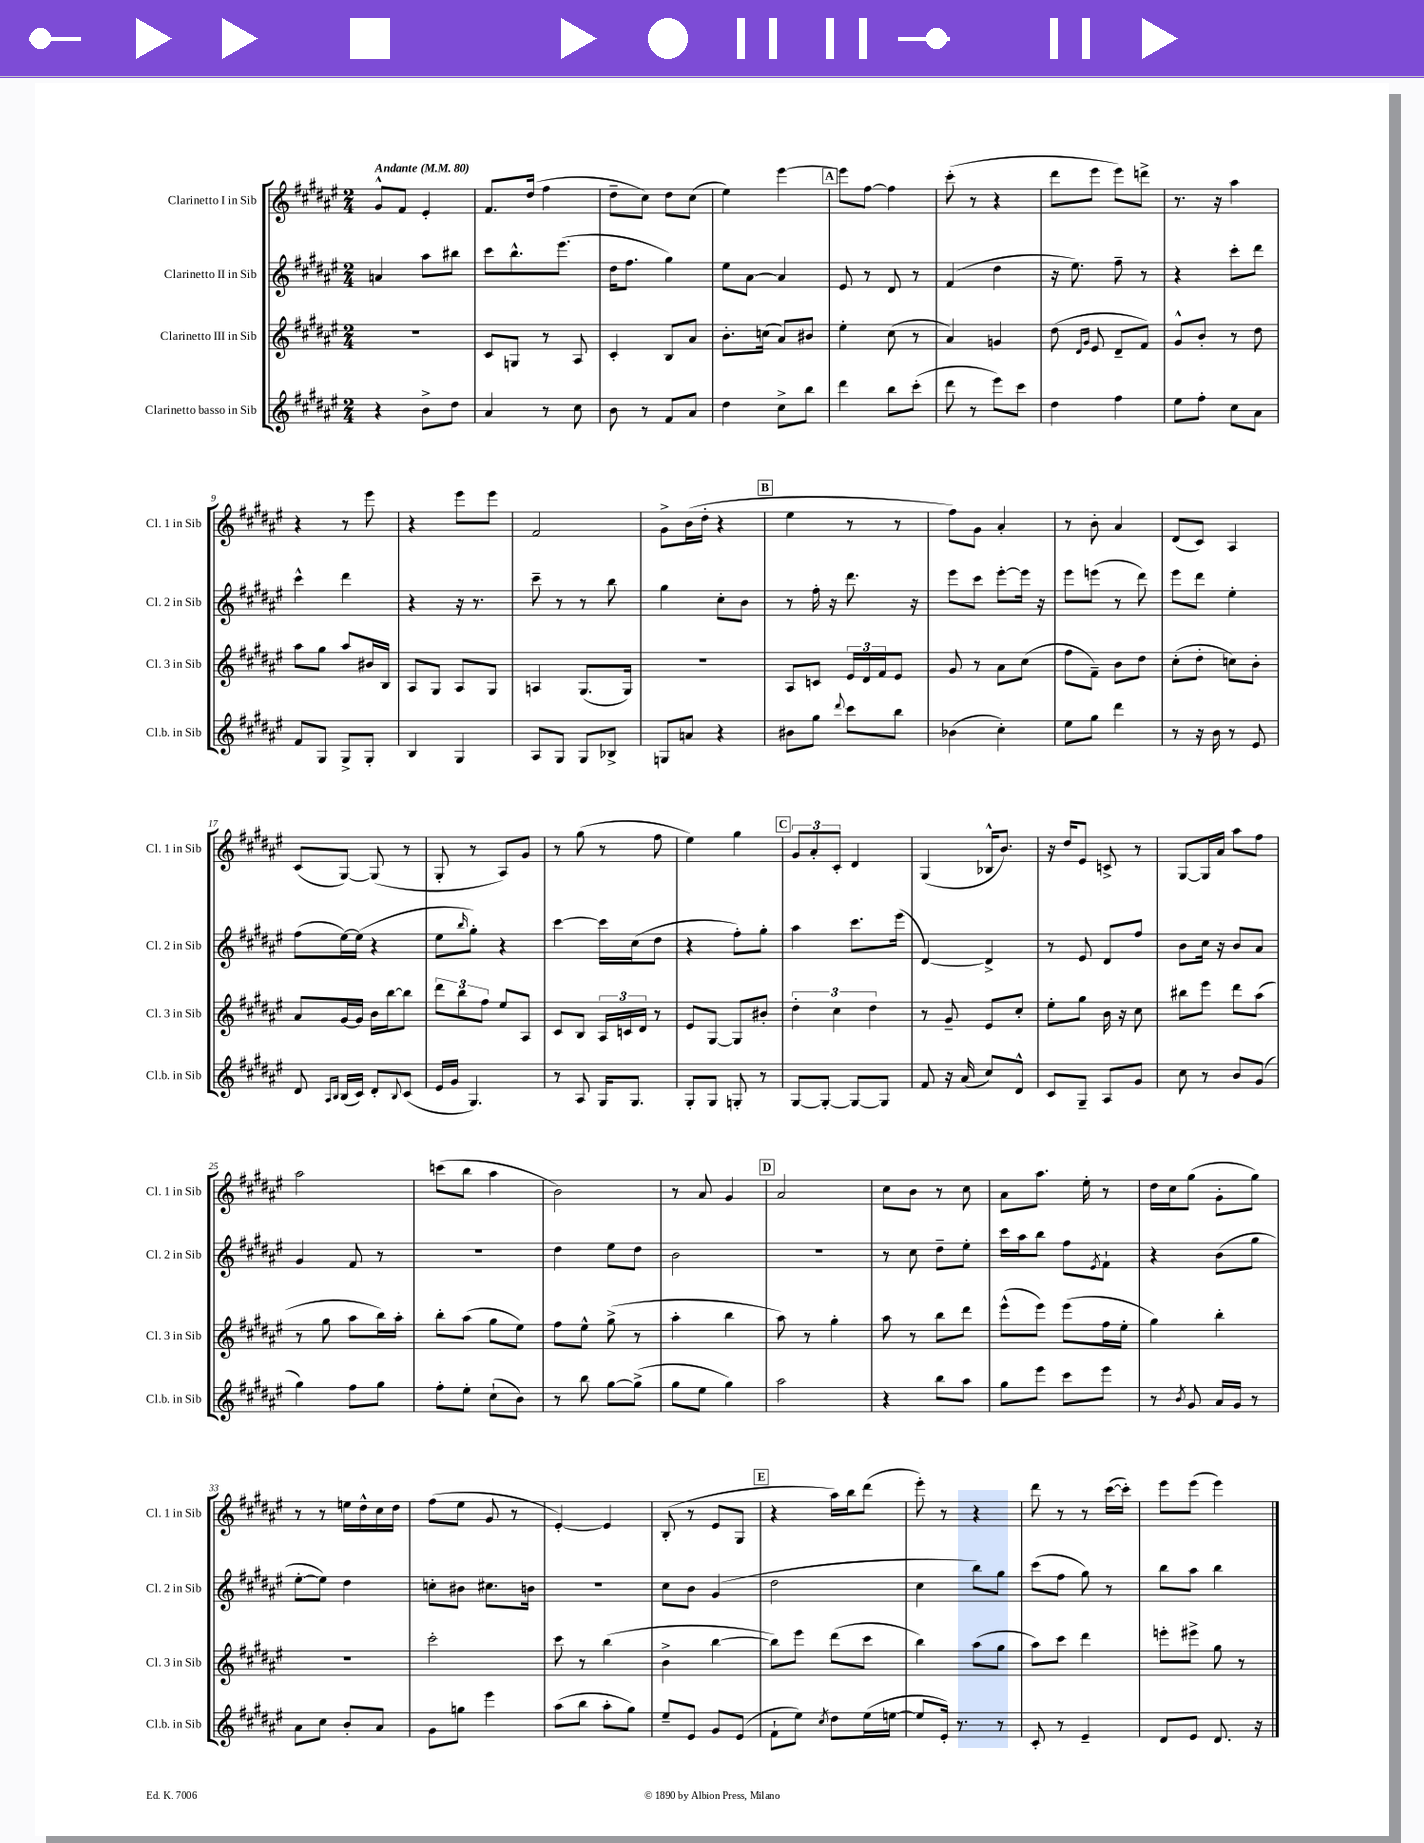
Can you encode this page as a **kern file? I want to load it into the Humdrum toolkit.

**kern	**kern	**kern	**kern
*part4	*part3	*part2	*part1
*staff4	*staff3	*staff2	*staff1
*I"Clarinetto basso in Sib	*I"Clarinetto III in Sib	*I"Clarinetto II in Sib	*I"Clarinetto I in Sib
*I'Cl.b. in Sib	*I'Cl. 3 in Sib	*I'Cl. 2 in Sib	*I'Cl. 1 in Sib
*clefG2	*clefG2	*clefG2	*clefG2
*k[f#c#g#d#a#e#]	*k[f#c#g#d#a#e#]	*k[f#c#g#d#a#e#]	*k[f#c#g#d#a#e#]
*M2/4	*M2/4	*M2/4	*M2/4
*MM80	*MM80	*MM80	*MM80
=1	=1	=1	=1
!	!	!	!LO:TX:a:B:t=Andante
4r	2r	4an/	8g#^^/L
.	.	.	8f#/J
8b^\L	.	8aa#\L	4e#'/
8dd#\J	.	8bb#X\J	.
=2	=2	=2	=2
4a#/	8c#/L	8ccc#\L	8.f#/L
.	8Gn/J	8.bb^^\	.
.	.	.	(16dd#/Jk
8r	8r	.	4ff#\
.	.	(8.eee#\J	.
8cc#\	8A#/	.	.
=3	=3	=3	=3
8b\	4c#'/	16dd#\KL	8dd#~\L
.	.	8.ff#\J	.
8r	.	.	8cc#\J)
8f#/L	8B/L	4gg#\)	8dd#\L
8a#/J	8a#/J	.	(8cc#\J
=4	=4	=4	=4
4dd#\	8.b'\L	8ee#\L	4ee#\)
.	.	[8a#\J	.
.	(16ccn\Jk	.	.
8cc#^\L	8a#/L)	4a#/]	[4eee#\
8bb\J	8b#X/J	.	.
!!LO:REH:place=s1:t=A
=5	=5	=5	=5
4ddd#\	4ee#'\	8e#/	8eee#\L]
.	.	8r	[8ff#\J
8bb\L	(8cc#\	8d#/	4ff#\]
(8ccc#'\J	8r	8r	.
=6	=6	=6	=6
8ddd#\	4a#/)	(4f#/	(8ccc#'\
8r	.	.	8r
8eee#\L)	4gn/	4dd#\	4r
8ccc#\J	.	.	.
=7	=7	=7	=7
4dd#\	(8dd#\	16r	8ddd#\L
.	.	8.ee#\)	.
.	16qqd#/LL	.	.
.	16qqg#/JJ	.	.
.	8e#/	.	8eee#\J
4ff#\	8d#~/L	8ff#~\	8eee#\L)
.	8f#/J)	8r	8dddn^\J
=8	=8	=8	=8
8ee#\L	8g#^^/L	4r	8.r
8ff#'\J	8b'/J	.	.
.	.	.	16r
8cc#\L	8r	8ccc#'\L	4aa#\
8a#\J	8dd#\	8ddd#\J	.
!!LO:LB:g=z
=9	=9	=9	=9
8f#/L	8aa#\L	4ccc#^^\	4r
8G#/J	8gg#\J	.	.
8G#^/L	8aa#/L	4ddd#\	8r
8G#'/J	16b#X/L	.	8eee#\
.	16B/JJ	.	.
=10	=10	=10	=10
4B/	8A#/L	4r	4r
.	8G#/J	.	.
4G#/	8A#/L	16r	8eee#\L
.	.	8.r	.
.	8G#/J	.	8eee#\J
=11	=11	=11	=11
8A#/L	4An/	8ccc#~\	2f#/
8G#/J	.	8r	.
8G#/L	(8.G#/L	8r	.
8B-X^/J	.	8bb\	.
.	16G#/Jk)	.	.
=12	=12	=12	=12
8Gn/L	2r	4gg#\	8g#^\L
8an/J	.	.	(16b\L
.	.	.	16dd#'\JJ
4r	.	8cc#'\L	4r
.	.	8b\J	.
!!LO:REH:place=s1:t=B
=13	=13	=13	=13
8b#X\L	8A#/L	8r	4ee#\
8gg#\J	8cn/J	16ff#'\	.
.	.	16r	.
8qqddd#/	.	.	.
8ccc#\L	24e#/LL	8.ddd#\	8r
.	24d#/	.	.
.	24f#/J	.	.
8bb\J	8e#/J	.	8r
.	.	16r	.
=14	=14	=14	=14
(4b-X\	8g#/	8eee#\L	8ff#\L)
.	8r	8ccc#\J	8g#\J
4cc#'\)	8a#\L	[8eee#'\L	4a#'/
.	(8cc#\J	16eee#\Jk]	.
.	.	16r	.
=15	=15	=15	=15
8ee#\L	8ff#\L	8eee#\L	8r
8gg#\J	8f#~\J)	(8eeen\J	8b'\
4ddd#\	8b\L	8r	4a#/
.	8dd#\J	8ddd#\)	.
=16	=16	=16	=16
8r	(8cc#'\L	8eee#\L	(8d#/L
16r	8dd#'\J	8ddd#\J	8c#/J)
16b\	.	.	.
8r	8ccn\L)	4ee#'\	4A#/
8e#/	8b'\J	.	.
!!LO:LB:g=z
=17	=17	=17	=17
8d#/	8a#/L	(8ff#\L	(8c#/L
16qqA#/LL	.	.	.
16qqB/JJ	.	.	.
(16B/LL	[16g#/L	[16ee#\L)	[8G#/J)
16c#/JJ)	16g#/JJ]	(16ee#\JJ]	.
8d#'/L	16b\LL	4r	(8G#/]
.	[16bb\J	.	.
8qqB/	.	.	.
(8c#/J	8bb\J]	.	8r
=18	=18	=18	=18
16e#/LL	12ddd#\L	8ee#\L	8G#'/
16g#/JJ	.	.	.
.	12bb\	.	.
.	.	16qqbb/	.
4.G#/)	.	8gg#'\J)	8r
.	12ff#\J	.	.
.	8ee#/L	4r	8A#/L)
.	8A#/J	.	8g#/J
=19	=19	=19	=19
8r	8c#/L	[4ccc#\	8r
8A#/	8B/J	.	(8gg#\
16G#/KL	24A#/LL	16ccc#\LL]	8r
.	24cn/	.	.
8.G#/J	.	(16cc#\J	.
.	24d#/JJ	.	.
.	8r	8dd#\J	8ff#\
=20	=20	=20	=20
8G#'/L	8e#/L	4r	4ee#\)
8G#/J	[8G#/J	.	.
8Gn'/	8G#/L]	8ff#'\L)	4gg#\
8r	8b#X'/J	8gg#'\J	.
!!LO:REH:place=s1:t=C
=21	=21	=21	=21
[8G#/L	6dd#'\	4aa#\	12g#/L
.	.	.	12a#'/
8G#'/J_	.	.	.
.	6cc#\	.	12c#'/J
8G#/L_	.	8.ccc#\L	4d#/
.	6dd#\	.	.
8G#/J]	.	.	.
.	.	(16eee#\Jk	.
=22	=22	=22	=22
8f#/	8r	[4d#/)	(4G#/
16r	8g#~/	.	.
(16a#/	.	.	.
8cc#/L)	8e#/L	4d#^/]	16B-X^^/KL
.	.	.	8.b/J)
8d#^^/J	8cc#'/J	.	.
=23	=23	=23	=23
8c#/L	8ee#'\L	8r	16r
.	.	.	16dd#/KL
8G#~/J	8gg#\J	8e#/	8e#/J
8A#/L	16b\	8d#/L	8cn^/
.	16r	.	.
8g#/J	8cc#\	8ff#/J	8r
=24	=24	=24	=24
8cc#\	8bb#X\L	8b\L	[8G#/L
8r	8eee#\J	16cc#\Jk	16G#/L]
.	.	16r	16a#/JJ
8b/L	8ddd#\L	8b/L	8aa#\L
(8g#/J	(8aa#\J	8a#/J	8ff#\J
!!LO:LB:g=z
=25	=25	=25	=25
4gg#\)	8r	4g#/	2aa#\
.	8gg#\	.	.
8ff#\L	8aa#\L	8f#/	.
8gg#\J	16bb\L)	8r	.
.	16aa#'\JJ	.	.
=26	=26	=26	=26
8ff#'\L	8bb'\L	2r	(8cccn\L
8ee#'\J	(8aa#\J	.	8bb\J
(8cc#`\L	8gg#\L	.	4aa#\
8b\J)	8ee#\J)	.	.
=27	=27	=27	=27
8r	8ff#\L	4dd#\	2b\)
8bb\	8ee#^^\J	.	.
[8gg#\L	(8gg#^\	8ee#\L	.
(8gg#^\J]	8r	8dd#\J	.
=28	=28	=28	=28
8gg#\L	4aa#'\	2b\	8r
8ee#\J	.	.	8a#/
4gg#\)	4bb\	.	4g#/
!!LO:REH:place=s1:t=D
=29	=29	=29	=29
2aa#\	8aa#\)	2r	2a#/
.	8r	.	.
.	4gg#'\	.	.
=30	=30	=30	=30
4r	8aa#\	8r	8cc#\L
.	8r	8cc#\	8b\J
8bb\L	8bb\L	8dd#~\L	8r
8aa#\J	8ddd#\J	8ee#'\J	8cc#\
=31	=31	=31	=31
8gg#\L	(8eee#^^\L	16ccc#\LL	8a#\L
.	.	16aa#\J	.
8eee#\J	8eee#\J)	8bb\J	8.aa#\J
8ccc#\L	(8eee#\L	8ff#\L	.
.	.	.	16ee#'\
.	.	8qe#/	.
8eee#\J	16ff#\L	8f#`\J	8r
.	16ee#'\JJ	.	.
=32	=32	=32	=32
8r	4gg#\)	4r	16dd#\LL
.	.	.	16cc#\J
8qb/	.	.	.
8g#/	.	.	(8gg#\J
16a#/LL	4bb'\	(8b\L	8g#'\L
16g#/JJ	.	.	.
8r	.	8gg#\J	8gg#\J)
!!LO:LB:g=z
=33	=33	=33	=33
8a#\L	2r	[8ee#'\L	8r
8cc#\J	.	8ee#\J])	8r
8b'/L	.	4dd#\	16een\LL
.	.	.	16dd#^^\
8a#/J	.	.	16cc#\
.	.	.	16dd#\JJ
=34	=34	=34	=34
8g#\L	2ccc#'\	8ccn'\L	(8ff#\L
8ggn\J	.	8b#X\J	8ee#\J
4eee#\	.	8.cc#X\L	8g#/
.	.	.	8r
.	.	16bn\Jk	.
=35	=35	=35	=35
(8aa#\L	8ccc#\	2r	[4e#'/)
8bb\J	8r	.	.
8aa#'\L	(4bb\	.	4e#/]
8gg#\J)	.	.	.
=36	=36	=36	=36
8ee#~/L	4b^\	8cc#\L	(8B'/
8e#/J	.	8b\J	8r
8g#/L	[4bb\	(4g#/	8e#/L
(8e#/J	.	.	8G#/J
!!LO:REH:place=s1:t=E
=37	=37	=37	=37
8f#`\L	8bb\L])	2dd#\	4r
8ee#\J)	8eee#\J	.	.
8qcc#/	.	.	.
8dd#\L	(8ddd#\L	.	16aa#\LL)
.	.	.	16bb\J
(16ee#\L	8ccc#\J	.	(8ddd#\J
[16een\JJ	.	.	.
=38	=38	=38	=38
8ee/L]	4bb\)	4cc#\	8eee#'\)
16e#'/Jk)	.	.	8r
8.r	.	.	.
.	(8aa#\L	8bb\L)	4r
8r	8gg#\J	8gg#\J	.
=39	=39	=39	=39
8c#'/	8aa#\L)	(8ccc#\L	8ddd#\
8r	8ccc#\J	8ff#\J	8r
4e#~/	4ddd#\	8gg#\)	8r
.	.	8r	([16ccc#\LL
.	.	.	16ccc#'\JJ])
=40	=40	=40	=40
8d#/L	8eeen'\L	8bb\L	8eee#\L
8e#/J	8eee#X^\J	8aa#\J	(8eee#\J
8.d#/	8gg#\	4bb\	4eee#\)
.	8r	.	.
16r	.	.	.
==	==	==	==
*-	*-	*-	*-
